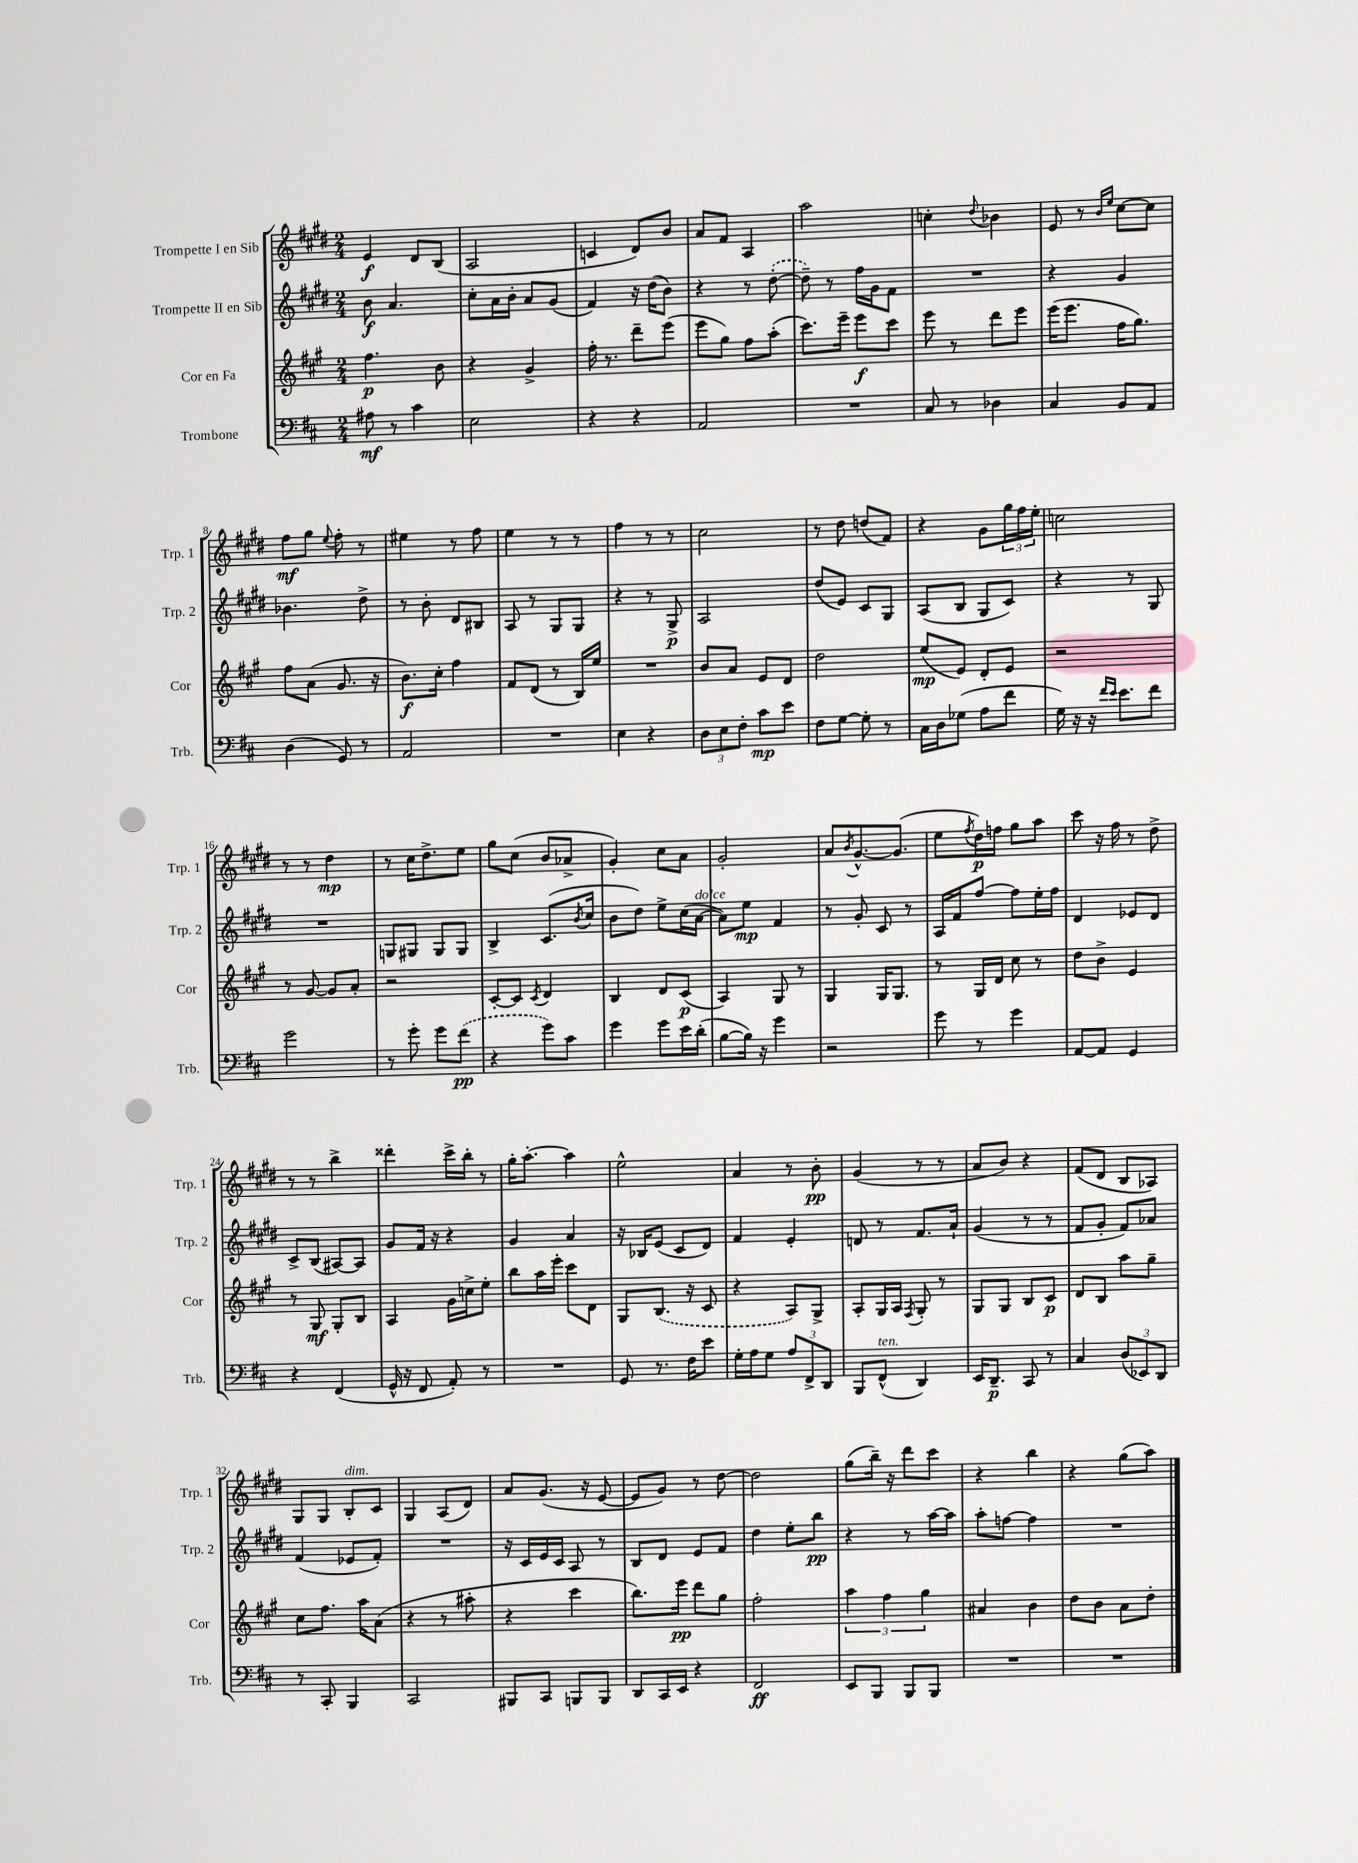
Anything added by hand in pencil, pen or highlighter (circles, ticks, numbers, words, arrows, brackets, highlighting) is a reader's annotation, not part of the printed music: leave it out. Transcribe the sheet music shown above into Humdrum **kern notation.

**kern	**kern	**kern	**kern
*staff4	*staff3	*staff2	*staff1
*clefF4	*clefG2	*clefG2	*clefG2
*k[f#c#]	*k[f#c#g#]	*k[f#c#g#d#]	*k[f#c#g#d#]
*M2/4	*M2/4	*M2/4	*M2/4
8A#\	4.ff#\	8b\	4e/
8r	.	4.a/	.
4c#\	.	.	8d#/L
.	8b\	.	(8B/J
=	=	=	=
2E\	4r	8cc#'\L	2A/
.	.	16a\L	.
.	.	16b'\JJ	.
.	4g#^/	8a/L	.
.	.	(8g#/J	.
=	=	=	=
4r	16ff#'\	4f#/)	4c/
.	8.r	.	.
4r	8ddd~\L	16r	8d#/L)
.	.	(16dd#\LK	.
.	(8eee\J	8b\J)	8b/J
=	=	=	=
2AA/	8eee\L	4r	8a/L
.	8gg#\J)	.	8f#/J
.	8ff#\L	8r	4A/
.	(8aa'\J	([8dd#'\	.
=	=	=	=
2r	8.ccc#\L)	8dd#~\])	2aa\
.	.	8r	.
.	16eee~\Jk	.	.
.	8eee\L	16ff#\LL	.
.	.	16g#\J	.
.	8ccc#\J	8f#\J	.
=	=	=	=
8C#/	8eee\	2r	4cc'\
8r	8r	.	.
.	.	.	8qqdd#/
4D-\	8ddd\L	.	4b-\
.	8eee\J	.	.
=	=	=	=
4C#/	(16eee\LK	4r	8e/
.	8.eee\J	.	.
.	.	.	8r
.	.	.	16qqb/LL
.	.	.	16qqee/JJ
8BB/L	16ff#\LK	4g#/	[8cc#\L
.	8.gg#\J)	.	.
8AA/J	.	.	8cc#\]J
=	=	=	=
(4D\	8ff#\L	4.b-\	8ff#\L
.	(8a\J	.	8gg#\J
.	.	.	8qqee/
8GG/)	8.g#/	.	8ff#'\
8r	.	8dd#^\	8r
.	16r	.	.
=	=	=	=
2AA/	8.b\L)	8r	4ee#\
.	.	8b'\	.
.	16cc#'\Jk	.	.
.	4ff#\	8d#/L	8r
.	.	8B#/J	8ff#\
=	=	=	=
2r	8f#/L	8A/	4ee\
.	(8d/J	8r	.
.	8r	8G#/L	8r
.	16B/LL)	8G#/J	8r
.	16ee/JJ	.	.
=	=	=	=
4E\	2r	4r	4ff#\
4r	.	8r	8r
.	.	8G#^/	8r
=	=	=	=
12D\L	8b/L	2A/	2cc#\
12E\	.	.	.
.	8a/J	.	.
12F#'\J	.	.	.
8c#\L	8e/L	.	.
8e\J	8d/J	.	.
=	=	=	=
8F#\L	2dd\	(8dd#/L	8r
[8G\J	.	8e/J)	8dd#\
8G'\]	.	8c#/L	(8dd/L
8r	.	8G#/J	8f#/J)
=	=	=	=
16C#\LL	(8ee/L	(8A/L	4r
16D\J	.	.	.
(8G-\J	8e/J)	8B/J	.
8A\L	8d'/L	8G#/L	8g#\L
8f#\J	8e/J	8c#/J)	24gg#\L
.	.	.	24ff#\
.	.	.	24ee'\JJ
=	=	=	=
16G\)	2r	4r	2cc\
16r	.	.	.
16r	.	.	.
16qqf#/LL	.	.	.
16qqe/JJ	.	.	.
8.e\L	.	.	.
.	.	8r	.
8f#\J	.	8G#/	.
=	=	=	=
2g\	8r	2r	8r
.	[8g#/	.	8r
.	8g#/]L	.	4dd#\
.	8a'/J	.	.
=	=	=	=
8r	2r	8G/L	8r
8g'\	.	8G#/J	16cc#\LK
.	.	.	8.dd#^\
8g\L	.	8G#/L	.
(8f#\J	.	8G#/J	8ee\J
=	=	=	=
4r	[8c#'/L	4B^/	8gg#\L
.	8c#/]J	.	(8cc#\J
.	8qc#/	.	.
8g\L)	4d/	(8.c#/L	8b/L
8c#\J	.	.	8a-^/J
.	.	8qb/	.
.	.	16cc#/Jk	.
=	=	=	=
4g\	4B/	8b\L	4g#'/)
.	.	8dd#\J)	.
8g\L	8d/L	8ee^\L	8cc#\L
16e\L	(8c#/J	(16cc#\L	8a\J
(16d'\JJ	.	[16a\JJ	.
=	=	=	=
[8B\L	4A/)	8a\]L)	2g#'/
16B\]Jk)	.	8ee\J	.
16r	.	.	.
4g\	8G#/	4f#/	.
.	8r	.	.
=	=	=	=
2r	4G#/	8r	8a/L
.	.	.	8qb/
.	.	8g#'/	[8.g#^^/
.	16G#/LK	8c#/	.
.	8.G#/J	.	(8.g#/]J
.	.	8r	.
=	=	=	=
8g\	8r	16A/LL	8ee\L
.	.	16f#/J	.
.	.	.	8qff#/
8r	16G#/LL	[8ff#/J	16dd#\L)
.	16d/JJ	.	16ff\JJ
4g\	8cc#\	8ff#\]L	8gg#\L
.	8r	16ee'\L	8aa\J
.	.	16ff#\JJ	.
=	=	=	=
[8AA/L	8dd\L	4d#/	8ccc#\
8AA/]J	8b^\J	.	16r
.	.	.	16ff#\
4GG/	4e/	8e-/L	8r
.	.	8d#/J	8dd#^\
=	=	=	=
4r	8r	8c#^/L	8r
.	8G#/	(8B/J	8r
(4FF#/	8G#'/L	[8A#/L)	4bb^\
.	8B/J	8A#/]J	.
=	=	=	=
16GG^^/	4A/	8g#/L	4ddd##'\
16r	.	.	.
8FF#/	.	16f#/Jk	.
.	.	16r	.
8AA'/)	16g#\LL	4r	16ccc#^\LL
.	16cc^\J	.	16bb'\JJ
8r	8ee'\J	.	8r
=	=	=	=
2r	8bb\L	4g#/	16gg#'\LK
.	.	.	[8.aa'\J
.	16aa\L	.	.
.	16eee'\JJ	.	.
.	8ccc#\L	4a/	4aa\]
.	8d\J	.	.
=	=	=	=
8GG/	8G#/L	16r	2ee^^\
.	.	16B-/LK	.
8.r	(8.B/J	(8e/J	.
.	.	8c#/L	.
16F#\LK	16r	.	.
8e\J	8c#/	8d#/J)	.
=	=	=	=
16G'\LL	4r	4f#/	4a/
16A\J	.	.	.
8G\J	.	.	.
12A/L	8A/L)	4e'/	8r
12FF#^/	.	.	.
.	8G#^/J	.	8b'\
12DD/J	.	.	.
=	=	=	=
8BBB/L	8A'/L	8d/	(4g#/
(8FF#^^/J	16G#/L	8r	.
.	16A/JJ	.	.
.	8qF#/	.	.
4DD/)	8G#'/	8.f#/L	8r
.	8r	.	8r
.	.	16a`/Jk	.
=	=	=	=
16EE/LK	8G#/L	(4g#/	8a/L
8.DD~/J	.	.	.
.	8G#/J	.	8b/J)
8CC#/	8B/L	8r	4r
8r	8c#/J	8r	.
=	=	=	=
4C#/	8d/L	8f#/L	(8f#/L
.	8B/J	8g#'/J	8d#/J
(12D/L	8aa\L	8f#/L)	8B/L
12EE-/)	.	.	.
.	8gg#~\J	8a-/J	8A-/J)
12DD/J	.	.	.
=	=	=	=
8r	8cc#\L	(4f#/	8G#/L
8CC#'/	8.ff#\J	.	8G#/J
4BBB/	.	8e-/L	8B'/L
.	16aa\LK	.	.
.	(8a\J	8f#'/J)	8c#/J
=	=	=	=
2CC#/	4r	2r	4G#/
.	8r	.	(8A/L
.	8aa#'\	.	8d#/J)
=	=	=	=
8BBB#/L	4r	16r	8a/L
.	.	16c#/LL	.
8CC#/J	.	16e/	(8.g#/J
.	.	16c#/JJ	.
8BBB/L	4ccc#\	8A/	.
.	.	.	16r
8BBB/J	.	8r	[8e/
=	=	=	=
8DD/L	8.bb\L)	8B/L	8e/]L
16CC#/L	.	8d#/J	8g#/J)
16EE/JJ	16eee\Jk	.	.
4r	8ddd\L	8e/L	8r
.	8gg#\J	8f#/J	[8dd#\
=	=	=	=
2FF#/	2ff#'\	4dd#\	2dd#\]
.	.	8ee'\L	.
.	.	8bb\J	.
=	=	=	=
8EE/L	6aa\	4r	(8gg#\L
8BBB/J	.	.	16bb~\Jk)
.	6ff#\	.	.
.	.	.	16r
8BBB/L	.	8r	8ddd#\L
.	6gg#\	.	.
8BBB/J	.	[16aa\LL	8ccc#\J
.	.	16aa\]JJ	.
=	=	=	=
2r	4a#/	8aa'\L	4r
.	.	[8ff\J	.
.	4b\	4ff\]	4bb\
=	=	=	=
2r	8dd\L	2r	4r
.	8b\J	.	.
.	8a\L	.	(8gg#\L
.	8dd'\J	.	8aa\J)
==	==	==	==
*-	*-	*-	*-
